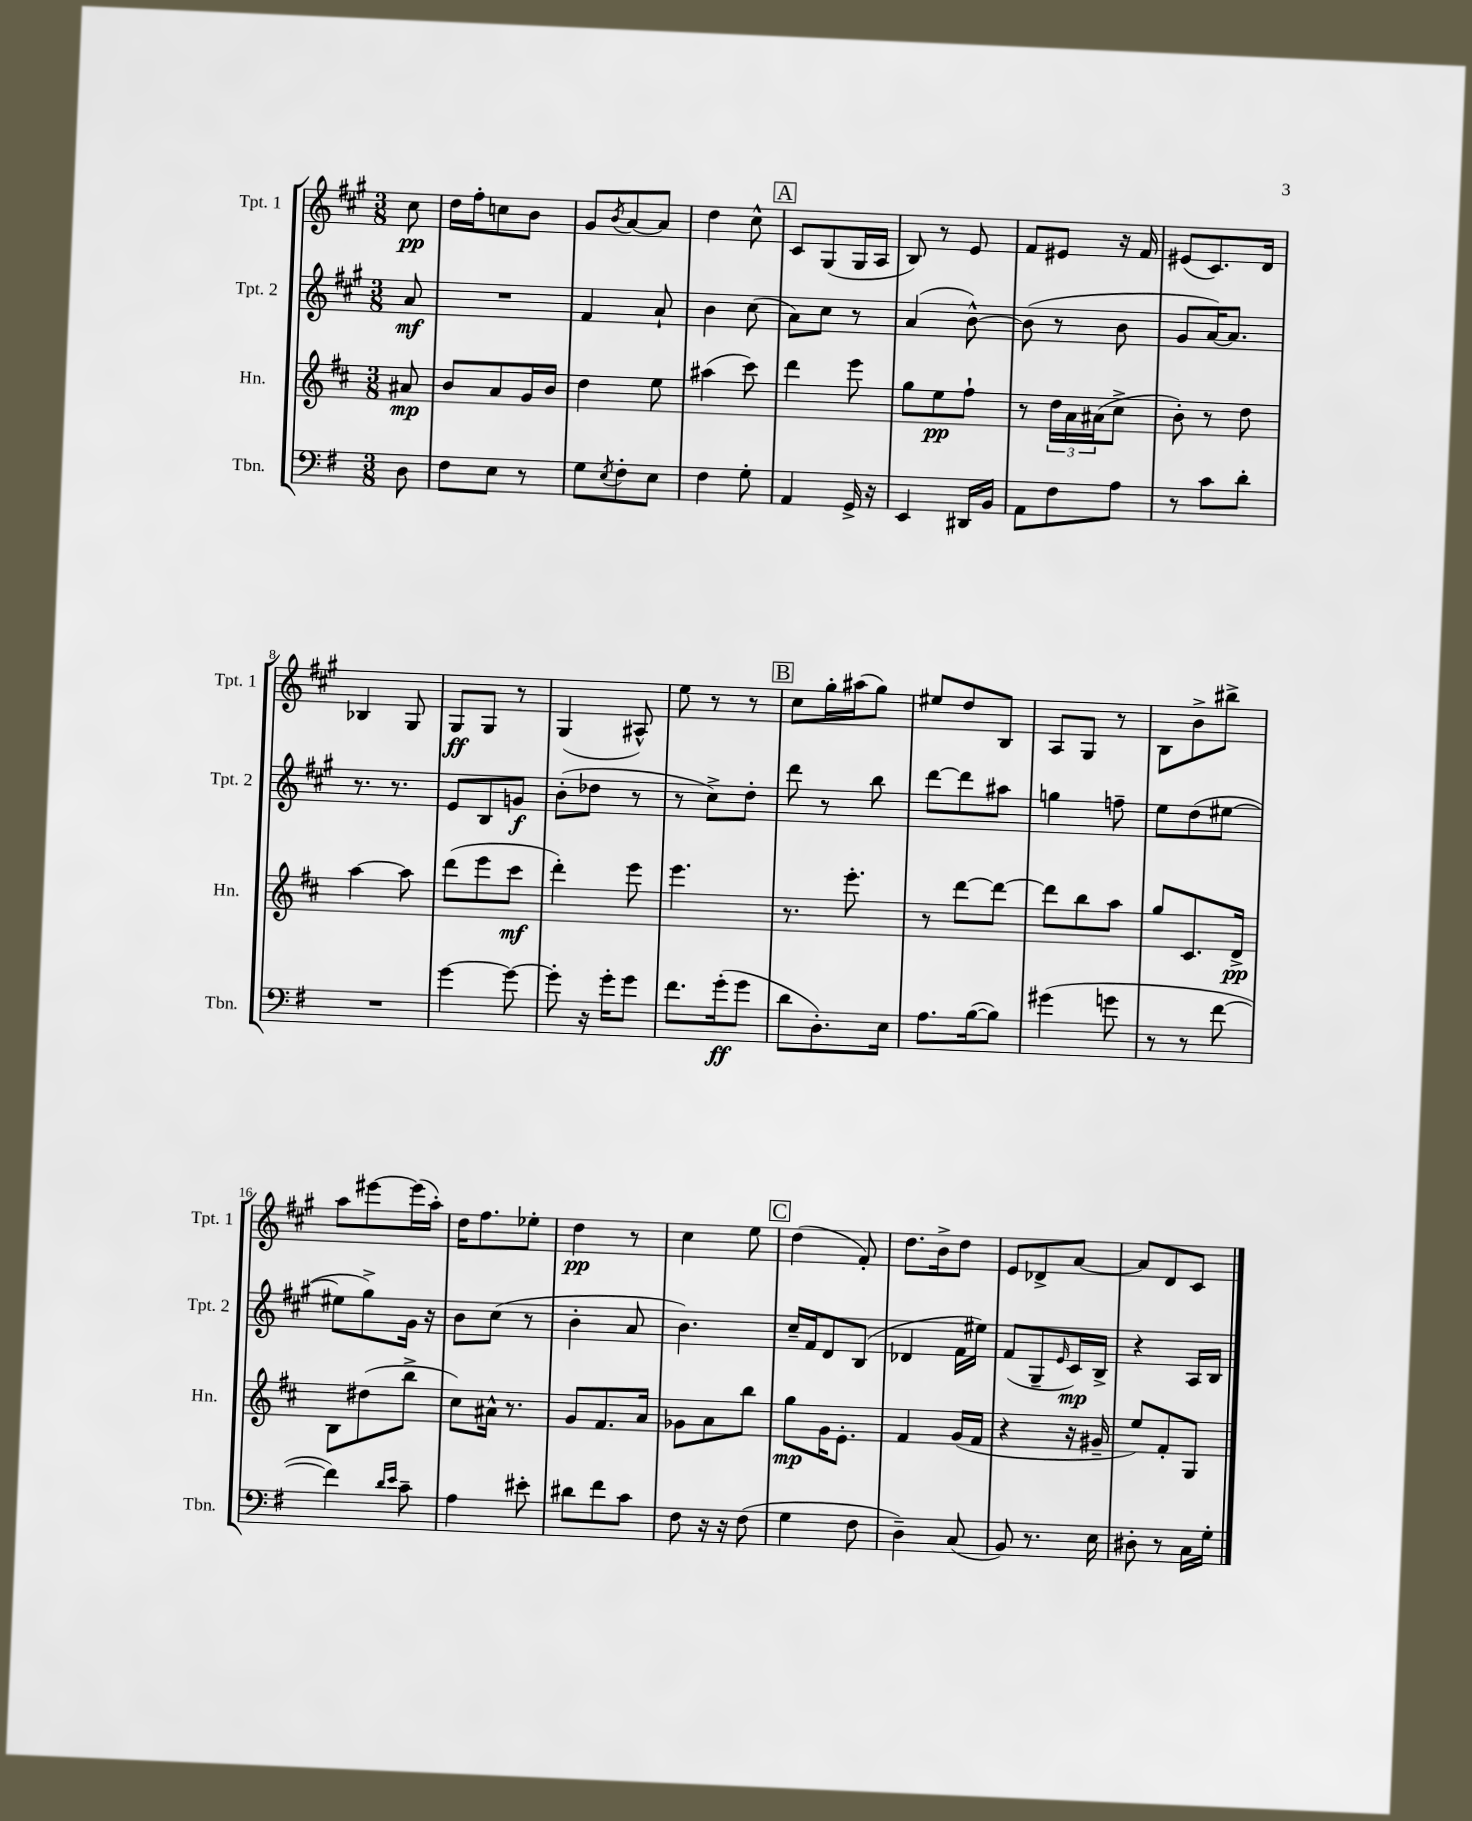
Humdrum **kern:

**kern	**dynam	**kern	**dynam	**kern	**dynam	**kern	**dynam
*part4	*part4	*part3	*part3	*part2	*part2	*part1	*part1
*staff4	*staff4	*staff3	*staff3	*staff2	*staff2	*staff1	*staff1
*I"Tbn.	*	*I"Hn.	*	*I"Tpt. 2	*	*I"Tpt. 1	*
*I'Tbn.	*	*I'Hn.	*	*I'Tpt. 2	*	*I'Tpt. 1	*
*clefF4	*	*clefG2	*	*clefG2	*	*clefG2	*
*k[f#]	*	*k[f#c#]	*	*k[f#c#g#]	*	*k[f#c#g#]	*
*M3/8	*	*M3/8	*	*M3/8	*	*M3/8	*
=	=	=	=	=	=	=	=
8D\	.	8a#X/	mp	8a/	mf	8cc#\	pp
=1	=1	=1	=1	=1	=1	=1	=1
8F#\L	.	8b/L	.	4.r	.	16dd\LL	.
.	.	.	.	.	.	16ff#'\J	.
8E\J	.	8a/	.	.	.	8ccn\	.
8r	.	16g/L	.	.	.	8b\J	.
.	.	16b/JJ	.	.	.	.	.
=2	=2	=2	=2	=2	=2	=2	=2
8G\L	.	4dd\	.	4f#/	.	8g#/L	.
8qE/	.	.	.	.	.	8qb/	.
8F#'\	.	.	.	.	.	[8a/	.
8E\J	.	8ee\	.	8a`/	.	8a/J]	.
=3	=3	=3	=3	=3	=3	=3	=3
4F#\	.	(4aa#X\	.	4b\	.	4dd\	.
8G'\	.	8ccc#\)	.	(8cc#\	.	8cc#^^\	.
!!LO:REH:place=s1:t=A
=4	=4	=4	=4	=4	=4	=4	=4
4AA/	.	4ddd\	.	8a\L)	.	8c#/L	.
.	.	.	.	8cc#\J	.	(8G#/	.
16GG^/	.	8eee\	.	8r	.	16G#/L	.
16r	.	.	.	.	.	16A/JJ	.
=5	=5	=5	=5	=5	=5	=5	=5
4EE/	.	8gg\L	.	(4a/	.	8B/)	.
.	.	8ee\	pp	.	.	8r	.
16DD#X/LL	.	8ff#`\J	.	[8b^^\)	.	8e/	.
16BB/JJ	.	.	.	.	.	.	.
=6	=6	=6	=6	=6	=6	=6	=6
8AA\L	.	8r	.	(8b\]	.	8f#/L	.
8F#\	.	24dd\LL	.	8r	.	8e#X/J	.
.	.	24a\	.	.	.	.	.
.	.	(24a#X\J	.	.	.	.	.
8A\J	.	8cc#^\J	.	8b\	.	16r	.
.	.	.	.	.	.	16f#/	.
=7	=7	=7	=7	=7	=7	=7	=7
8r	.	8b'\)	.	8g#/L	.	(8e#X/L	.
8c\L	.	8r	.	[16a/K)	.	8.c#/)	.
.	.	.	.	8.a/J]	.	.	.
8d'\J	.	8dd\	.	.	.	.	.
.	.	.	.	.	.	16d/Jk	.
!!LO:LB:g=z
=8	=8	=8	=8	=8	=8	=8	=8
4.r	.	[4aa\	.	8.r	.	4B-X/	.
.	.	.	.	8.r	.	.	.
.	.	8aa\]	.	.	.	8G#/	.
=9	=9	=9	=9	=9	=9	=9	=9
[4g\	.	(8ddd\L	.	8e/L	.	8G#/L	ff
.	.	8eee\	.	8B/	.	8G#/J	.
8g\_	.	8ccc#\J	mf	8gn/J	f	8r	.
=10	=10	=10	=10	=10	=10	=10	=10
8g'\]	.	4ddd'\)	.	(8b'\L	.	(4G#/	.
16r	.	.	.	8dd-X\J	.	.	.
16g'\KL	.	.	.	.	.	.	.
8g\J	.	8eee\	.	8r	.	8A#X^^/)	.
=11	=11	=11	=11	=11	=11	=11	=11
8.f#\L	.	4.eee\	.	8r	.	8ee\	.
.	.	.	.	8cc#^\L)	.	8r	.
(16g'\k	ff	.	.	.	.	.	.
8g\J	.	.	.	8dd'\J	.	8r	.
!!LO:REH:place=s1:t=B
=12	=12	=12	=12	=12	=12	=12	=12
8d\L	.	8.r	.	8ddd\	.	8cc#\L	.
8.D'\)	.	.	.	8r	.	16gg#'\L	.
.	.	8.eee'\	.	.	.	(16aa#X\J	.
.	.	.	.	8bb\	.	8gg#\J)	.
16E\Jk	.	.	.	.	.	.	.
=13	=13	=13	=13	=13	=13	=13	=13
8.A\L	.	8r	.	[8ddd\L	.	8ee#X/L	.
.	.	[8ddd\L	.	8ddd\]	.	8dd/	.
([16B\k	.	.	.	.	.	.	.
8B\J])	.	8ddd\J_	.	8aa#X\J	.	8B/J	.
=14	=14	=14	=14	=14	=14	=14	=14
(4g#X\	.	8ddd\L]	.	4ggn\	.	8A/L	.
.	.	8bb\	.	.	.	8G#/J	.
8gn\	.	8aa\J	.	8ffn~\	.	8r	.
=15	=15	=15	=15	=15	=15	=15	=15
8r	.	8gg/L	.	8ee\L	.	8B\L	.
8r	.	8.c#/	.	(8dd\	.	8b^\	.
[8f#\	.	.	.	[8ee#X\J	.	8bb#X^\J	.
.	.	16d^/Jk	pp	.	.	.	.
!!LO:LB:g=z
=16	=16	=16	=16	=16	=16	=16	=16
4f#\])	.	8B\L	.	8ee#X\L]	.	8aa\L	.
.	.	(8dd#X\	.	8gg#^\)	.	[8eee#X\	.
16qqd/LL	.	.	.	.	.	.	.
16qqe/JJ	.	.	.	.	.	.	.
8c~\	.	8bb^\J	.	16g#\Jk	.	(16eee#\L]	.
.	.	.	.	16r	.	16aa'\JJ)	.
=17	=17	=17	=17	=17	=17	=17	=17
4A\	.	8cc#\L)	.	8b\L	.	16dd\KL	.
.	.	.	.	.	.	8.ff#\	.
.	.	16a#X^^\Jk	.	(8cc#\J	.	.	.
.	.	8.r	.	.	.	.	.
8e#X'\	.	.	.	8r	.	8ee-X'\J	.
=18	=18	=18	=18	=18	=18	=18	=18
8d#X\L	.	8g/L	.	4b'\	.	4dd\	pp
8f#\	.	8.f#/	.	.	.	.	.
8c\J	.	.	.	8a/	.	8r	.
.	.	16a/Jk	.	.	.	.	.
=19	=19	=19	=19	=19	=19	=19	=19
8F#\	.	8g-X\L	.	4.b\)	.	4cc#\	.
16r	.	8a\	.	.	.	.	.
16r	.	.	.	.	.	.	.
(8F#\	.	8bb\J	.	.	.	8ee\	.
!!LO:REH:place=s1:t=C
=20	=20	=20	=20	=20	=20	=20	=20
4G\	.	8gg\L	mp	16cc#~/LL	.	(4dd\	.
.	.	.	.	16f#/J	.	.	.
.	.	16g\K	.	8d/	.	.	.
.	.	8.e'\J	.	.	.	.	.
8F#\	.	.	.	(8B/J	.	8f#'/)	.
=21	=21	=21	=21	=21	=21	=21	=21
4D~\)	.	4f#/	.	4d-X/	.	8.dd\L	.
.	.	.	.	.	.	16b^\k	.
(8C/	.	(16g/LL	.	16f#\LL	.	8dd\J	.
.	.	16f#/JJ	.	16ee#X\JJ)	.	.	.
=22	=22	=22	=22	=22	=22	=22	=22
8BB/)	.	4r	.	(8f#/L	.	8e/L	.
8.r	.	.	.	8G#~/	.	8d-X^/	.
.	.	.	.	16qqe/	.	.	.
.	.	16r	.	16c#/L)	mp	[8a/J	.
16E\	.	16g#X~/	.	16B^/JJ	.	.	.
=23	=23	=23	=23	=23	=23	=23	=23
8D#X'\	.	8ee/L)	.	4r	.	8a/L]	.
8r	.	8f#'/	.	.	.	8d/	.
16C\LL	.	8G/J	.	16A/LL	.	8c#/J	.
16G'\JJ	.	.	.	16B/JJ	.	.	.
==	==	==	==	==	==	==	==
*-	*-	*-	*-	*-	*-	*-	*-
